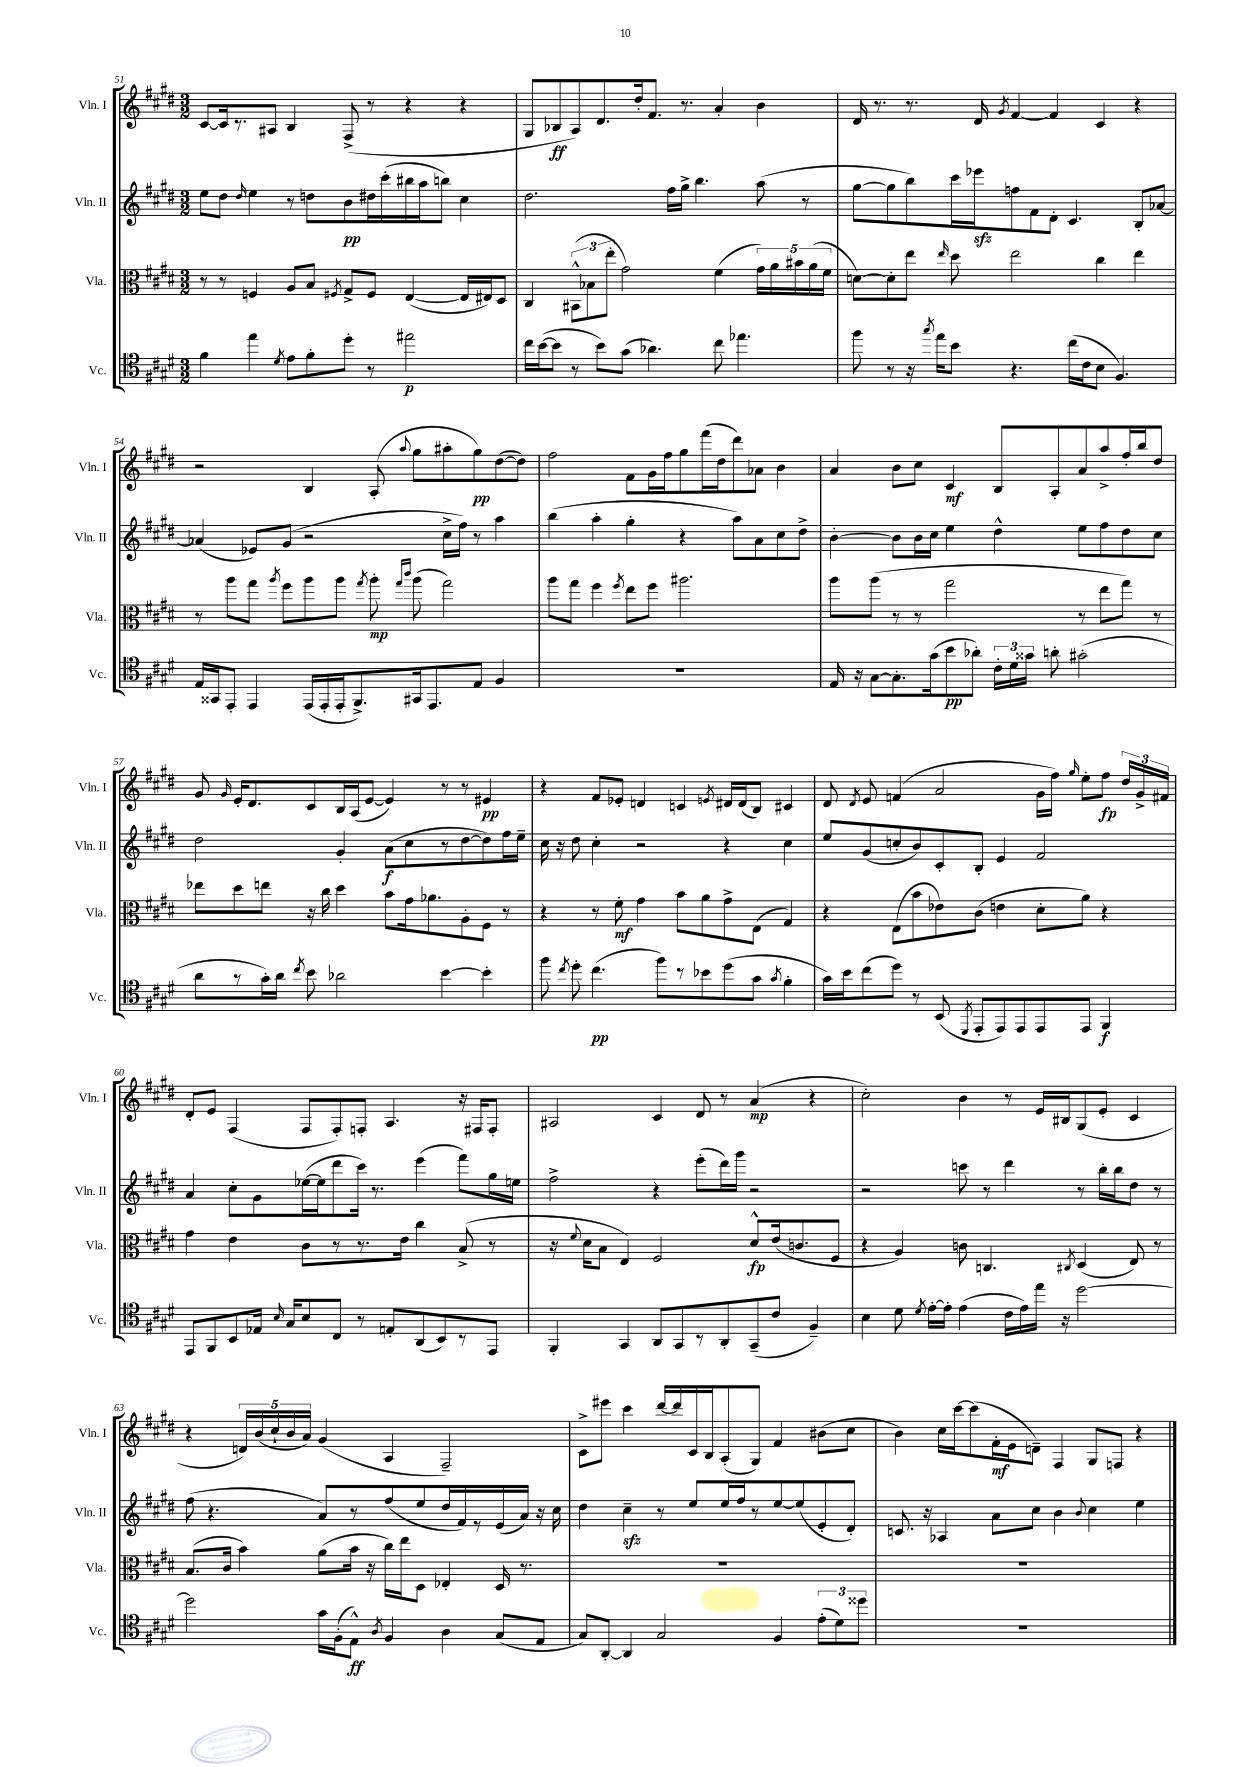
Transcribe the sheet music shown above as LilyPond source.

<<
\new StaffGroup <<
\new Staff = "s0" \with { instrumentName = "Vln. I" shortInstrumentName = "Vln. I" } {
    \clef treble \key e \major \numericTimeSignature \time 3/2
    \autoBeamOff cis'8[~ cis'16 r8. ais8] b4 fis8->( r8 r4 r4 |
    gis8[ bes8\ff a8) dis'8. dis''16-. fis'8.] r8. a'4-. b'4 |
    dis'16 r8. r8. dis'16 \acciaccatura { gis'8 } fis'4~ fis'4 cis'4 r4 |
    r2 b4 a8-.( \appoggiatura { a''8 } gis''8[ ais''8-. gis''8\pp) dis''8~( dis''8]) |
    fis''2 fis'8[ gis'16 fis''16 gis''8 fis'''16( dis''16 dis'''8) aes'8] b'4 |
    a'4 b'8[ cis''8] cis'4\mf b8[ a8-. a'8 a''8-> fis''16-. b''16 dis''8] |
    gis'8 \grace { gis'16 } e'16[-. dis'8. cis'8 b16 a16( e'8]~ e'4) r8 r8 eis'4\pp |
    r4 fis'8[ ees'8]-. d'4 c'4 \acciaccatura { e'8 } dis'16[ dis'16( b8]) cis'4 |
    dis'8 \acciaccatura { dis'8 } e'8 f'4( a'2 gis'16[ fis''16]) \grace { gis''16 } e''8[-. fis''8]\fp \tuplet 3/2 { dis''16[ gis'16-> fis'16] } |
    dis'8[-. e'8] fis4( fis8[ fis8-.) f8]-. a4. r16 fis16[ fis8]-. |
    ais2 cis'4 dis'8 r8 a'4\mp( r4 |
    cis''2-.) b'4 r8 e'16[ bis16 gis8( e'8]-. cis'4 |
    r4 \tuplet 5/4 { d'16[) b'16( cis''16-! b'16 a'16]) } gis'4( a4 fis2--) |
    cis'8[-> eis'''8] cis'''4 dis'''16[~ dis'''16 cis'16 b16 a8-.( gis8]) fis'4 bis'8[( cis''8] |
    b'4) cis''16[ cis'''16~ cis'''8( fis'16-.\mf e'16 d'8]--) fis4 gis8[ f8] r4 \bar "|." |
}
\new Staff = "s1" \with { instrumentName = "Vln. II" shortInstrumentName = "Vln. II" } {
    \clef treble \key e \major \numericTimeSignature \time 3/2
    \autoBeamOff e''8[ dis''8] \grace { dis''16 } e''4 r8 d''8[ b'8\pp dis''16 cis'''16-.( bis''16 a''16 b''8]) cis''4 |
    dis''2. fis''16[ gis''16]-> b''4. a''8( r8 |
    gis''8[~ gis''8 b''8) cis'''16 ees'''16\sfz f''8 fis'8 dis'8]-. cis'4. b8[-. aes'8]~ |
    aes'4( ees'8[) gis'8]( r2 cis''16[-> fis''16]) r8 a''4 |
    b''4( a''4-. gis''4-. r4 a''8[) a'8 cis''8 dis''8]-> |
    b'4~-. b'8[ b'16 cis''16] e''4 dis''4-^ e''8[ fis''8 dis''8 cis''8] |
    dis''2 gis'4-. a'8[\f( cis''8 r8 dis''8~ dis''8) fis''16 e''16]-- |
    cis''16 r16 dis''8 cis''4-. r2 r4 cis''4 |
    e''8[ gis'8( c''8-. b'8) cis'8-. b8]-. e'4 fis'2 |
    a'4 cis''8[-. gis'8 ees''16~( ees''16 dis'''8 cis'''16]) r8. e'''4( fis'''8[) gis''16 e''16] |
    fis''2-> r4 e'''8[-.( dis'''16) gis'''16] r2 |
    r2 c'''8 r8 dis'''4 r8 b''16[-. b''16 dis''8] r8 |
    fis''8( r4. a'8[) r8 fis''8( e''8 dis''16 fis'16) r8 e'16( a'16]) r16 cis''16 |
    dis''4 cis''4--\sfz r8 e''8[ e''16 fis''16 r8 e''8~ e''8( e'8-. dis'8]-.) |
    c'8. r16 aes4 a'8[ cis''8] b'4 \appoggiatura { b'8 } cis''4 e''4 \bar "|." |
}
\new Staff = "s2" \with { instrumentName = "Vla." shortInstrumentName = "Vla." } {
    \clef alto \key e \major \numericTimeSignature \time 3/2
    \autoBeamOff r8 r8 f4 a8[ b8] \acciaccatura { fis8 } gis8[-> fis8] e4~( e16[ eis16) dis8] |
    cis4 \tuplet 3/2 { bis,8[-^( bes8 e''8]-. } gis'2) fis'4( \tuplet 5/4 { gis'16[) a'16 bis'16 a'16( fis'16] } |
    d'8[~) d'8-. e''8] \grace { e''16 } dis''8 e''2 cis''4 e''4 |
    r8 a''8[ gis''8] \acciaccatura { a''8 } fis''8[ a''8 a''8] \acciaccatura { gis''8 } a''8-.\mp \grace { gis''16[ cis'''16] } a''8( gis''2) |
    a''8[ gis''8] fis''4 \acciaccatura { fis''8 } e''8[ fis''8] ais''2. |
    a''8[ a''8]( r8 r8 gis''2 r8 e''8[ gis''8]) r8 |
    ees''8[ dis''8 e''8] r16 cis''16 dis''4 b'8[ gis'16 aes'8. a8-. fis8] r8 |
    r4 r8 fis'8-.\mf gis'4 b'8[ a'8 gis'8-> e8]( gis4) |
    r4 e8[( b'8 ees'8) cis'8]( e'4 dis'8[-. a'8]) r4 |
    gis'4 e'4 cis'8[ r8 r8. e'16] cis''4 b8->( r8 |
    r16 \appoggiatura { fis'8 } dis'16[ b8] e4) fis2 dis'8[-^\fp e'16( c'8. fis8] |
    r4 a4) c'8 c4. \acciaccatura { cis8 } dis4( e8) r8 |
    b8.[( cis'16] b'4) a'8[( b'16] r16 cis''16[) e''16 dis8] ees4-. dis16 r8. |
    R1. |
    R1. \bar "|." |
}
\new Staff = "s3" \with { instrumentName = "Vc." shortInstrumentName = "Vc." } {
    \clef tenor \key e \major \numericTimeSignature \time 3/2
    \autoBeamOff fis'4 e''4 \acciaccatura { dis'8 } e'8[ fis'8-. dis''8]-. r8 eis''2\p |
    cis''16[ b'16~( b'8] r8 b'8[) gis'8]( aes'4.) cis''8 ees''4. |
    fis''8 r8 r16 \acciaccatura { gis''8 } e''16[ b'8] r4. cis''16[( cis'16 b8] fis4.) |
    e16[ gisis,16 e,8]-. e,4 e,16[( e,16-. e,16-. fis,8.->) gis,16 e,8. e8] fis4 |
    R1. |
    e16 r16 gis8[~ gis8.-. gis'16( b'8\pp aes'8]-.) \tuplet 3/2 { cis'16[-. dis'16 gisis'16] } a'8-. gis'2-.( |
    a'8[ r8 gis'16-.) a'16] \acciaccatura { cis''8 } b'8 aes'2 b'4~ b'4-. |
    fis''8 \acciaccatura { cis''8 } dis''8-. cis''4.\pp( fis''8[) r8 bes'8 dis''8( gis'8] \acciaccatura { gis'8 } fis'4-. |
    gis'16[) b'16 cis''8( dis''8]) r8 b,8( \acciaccatura { dis,8 } e,8[-. e,8) e,8 e,8 e,8] fis,4\f |
    e,8[ fis,8 b,8 ees16] \grace { b16 } gis16[ b8 cis8] r8 e8[-. a,8( b,8) r8 e,8] |
    fis,4-. gis,4 a,8[ gis,8 r8 a,8-. gis,8--( cis'8] fis4--) |
    b4 dis'8 \acciaccatura { dis'8 } e'16[~-. e'16]-. e'4( cis'16[ e'16) e''16] r16 dis''2~ |
    dis''2 gis'16[ fis16-.( e8]-^\ff) \acciaccatura { a8 } fis4 a4 gis8[( e8] |
    gis8[) a,8]~-. a,4 gis2 fis4 \tuplet 3/2 { e'8[-.( dis'8) disis''8] } |
    R1. \bar "|." |
}
>>
>>
\layout { \context { \Score currentBarNumber = #51 } }
